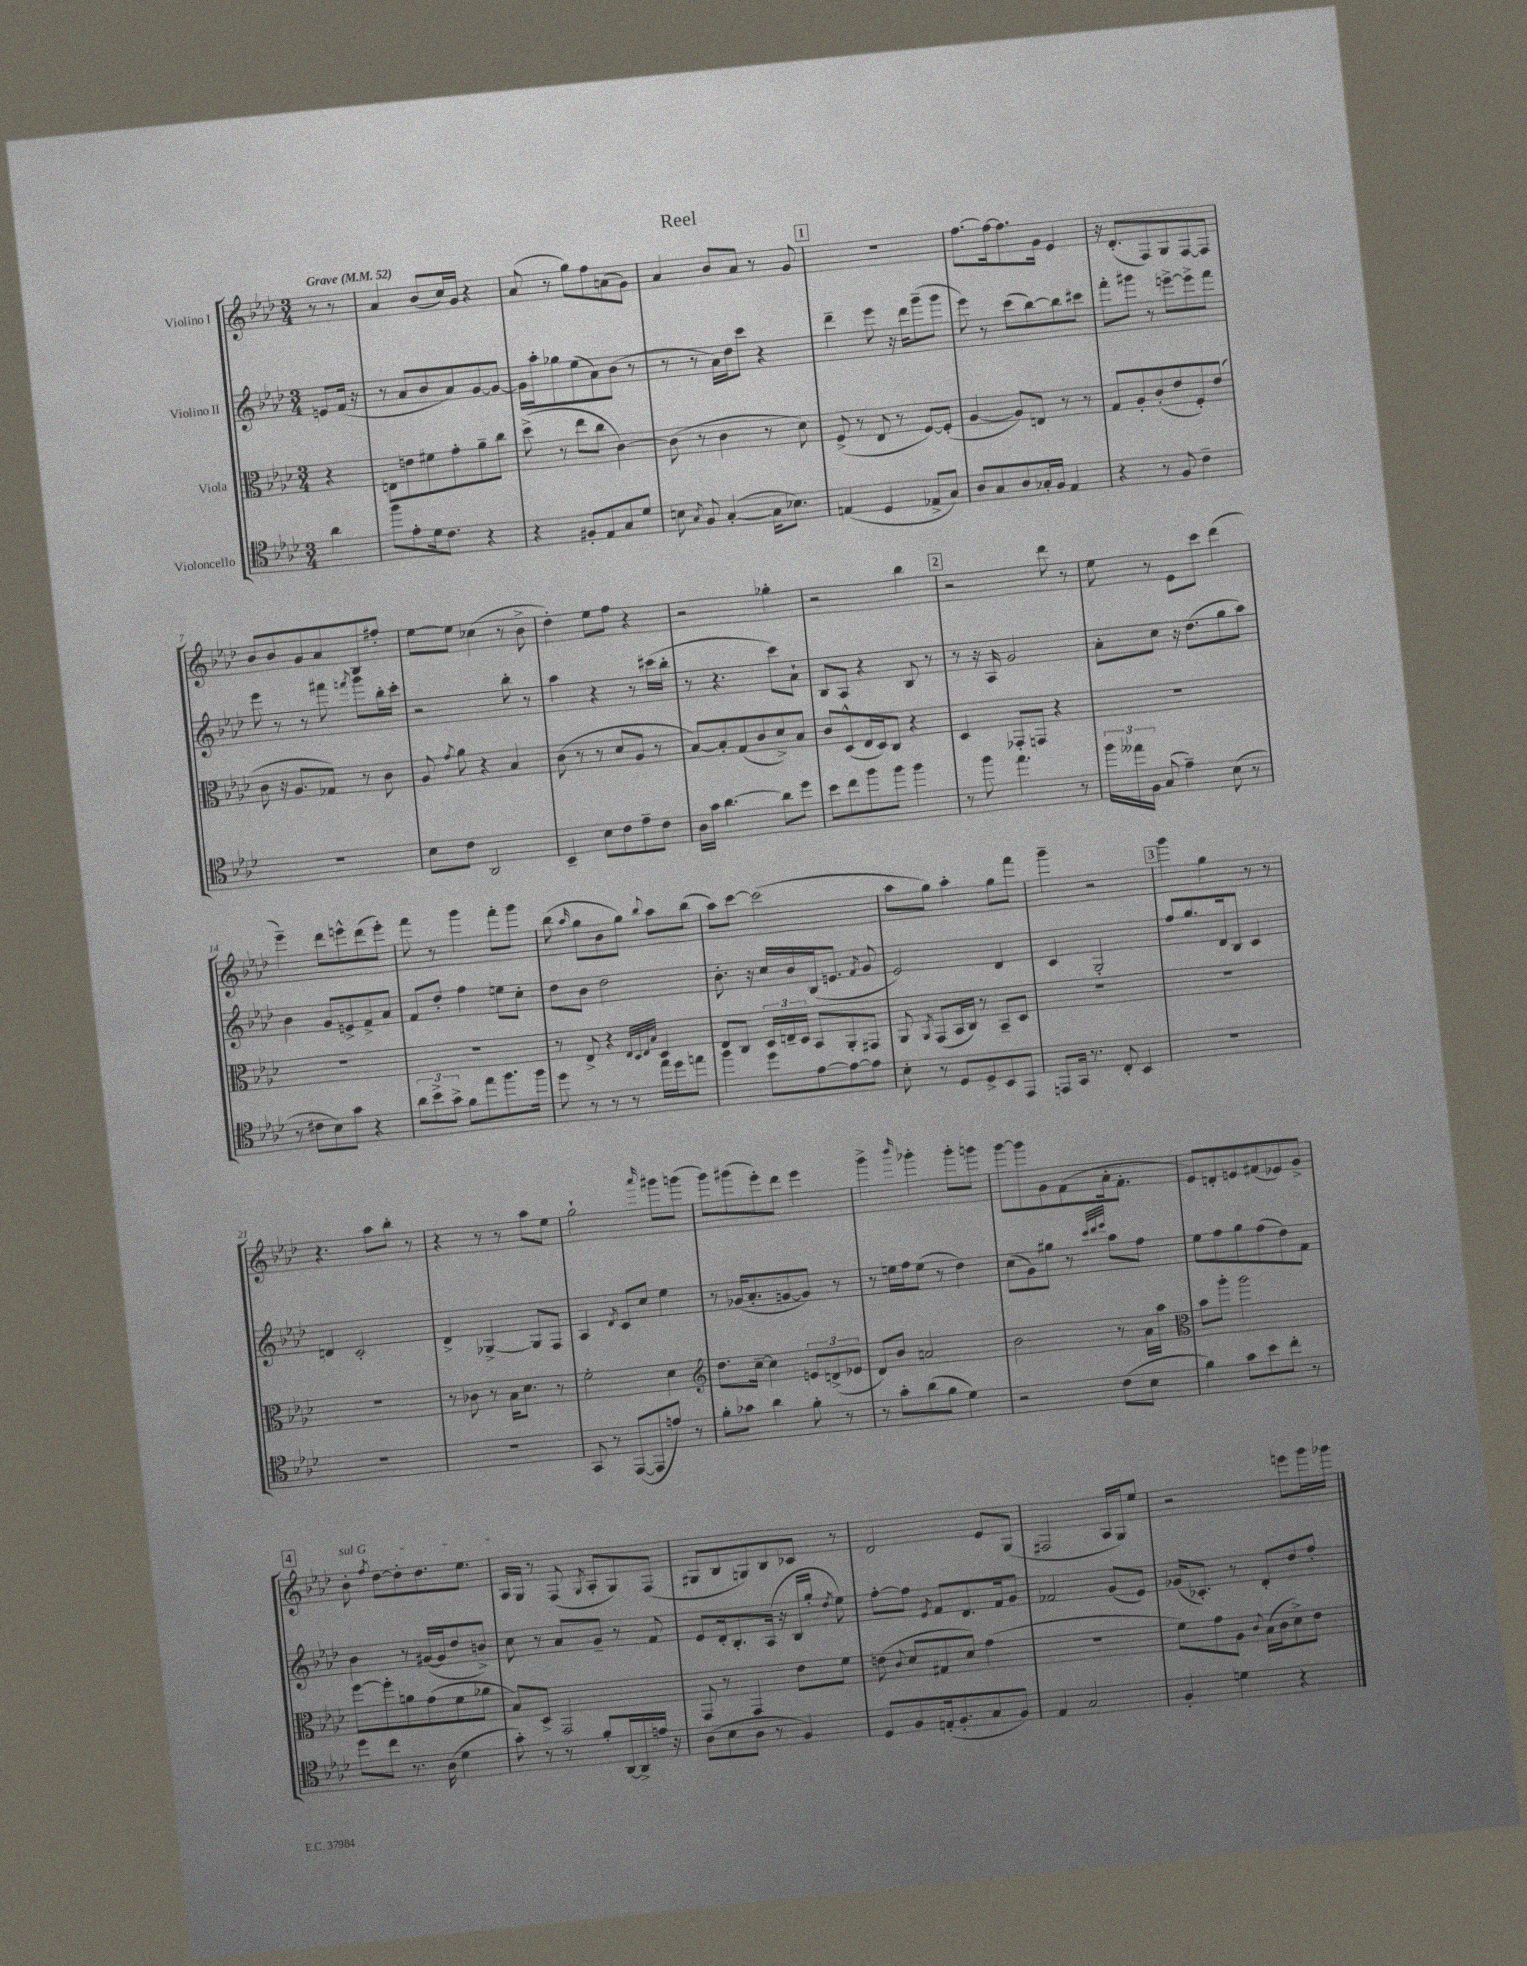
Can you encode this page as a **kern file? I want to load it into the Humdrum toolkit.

**kern	**kern	**kern	**kern
*part4	*part3	*part2	*part1
*staff4	*staff3	*staff2	*staff1
*I"Violoncello	*I"Viola	*I"Violino II	*I"Violino I
*clefC4	*clefC3	*clefG2	*clefG2
*k[b-e-a-d-]	*k[b-e-a-d-]	*k[b-e-a-d-]	*k[b-e-a-d-]
*M3/4	*M3/4	*M3/4	*M3/4
*MM52	*MM52	*MM52	*MM52
=	=	=	=
!	!	!	!LO:TX:a:B:t=Grave
4a-\	4r	8en/L	8r
.	.	(16f/Jk	8r
.	.	16r	.
=1	=1	=1	=1
8ff\L	8En\L	8r	4a-/
8e-'\	8en\	8a-/L	.
16d-\k	8f#X\	8b-/	(8b-/L
8.c\J	.	.	.
.	8g'\	8a-/)	16cc/L)
.	.	.	16g/JJ
4r	8a-~\	[8g/	4r
.	8cc\J	8g/J_	.
=2	=2	=2	=2
4r	(8dd-^\	16g\LL]	(8a-/
.	.	16aa-'\J	.
.	8r	8gg-X\	8r
8F#X'/L	8ee-\L	(8ee-\	8gg\L)
8E-/	8cc\J	8a-\)	8ff\
8G/	[4c\)	(8b-\J	(8an\
8d-/J	.	8r	8g\J)
=3	=3	=3	=3
8Bn\	(8c\]	8r	4a-/
8qG/	.	.	.
8F/	8r	8r	.
([4G'/	4c\	16a-\LL)	8b-/L
.	.	16dd-\J	.
.	.	8ccc\J	8a-/J
16G\KL]	8r	4r	8r
8.B-X\J)	.	.	.
.	8d-\)	.	8g/
!!LO:REH:place=s1:t=1
=4	=4	=4	=4
(4En/	(8F^/	4ddd-~\	2.r
.	8r	.	.
4D-/	8E-/	8eee-\	.
.	8r	16r	.
.	.	16ddd-\KL	.
8E-X^/L	[8F/L)	(8ggg~\	.
8G/J)	(8F'/J]	8ggg\J	.
=5	=5	=5	=5
8A-/L	[4A-/	8eee-\)	[8.ff\L
8G/	.	8r	.
.	.	.	16ff\k_
8A-/	8A-/L])	(8ccc\L	8.ff\]
16G-X'/L	8En/J	[8bb-\)	.
16F/JJ	.	.	16g\Jk
4E-/	8r	8bb-\]	4e-/
.	8r	8ccc#X\J	.
=6	=6	=6	=6
4r	8G/L	8fff'\L	16r
.	.	.	(8.d-'/L
.	8A-'/	8ggg#X\J	.
8r	(8c'/	8r	8F/)
8F/	8e-/	[8eeen^\L	8G/
4c~\	8F'/)	8eee^\]	[8F/
.	(8e-/J	8fff\J	8F/J]
!!LO:LB:g=z
=7	=7	=7	=7
2.r	8c\	8eee-\	8b-/L
.	16r	8r	8b-/
.	8.A-/L	.	.
.	.	8r	8g/
.	8G-X/J)	8fff#X\	8a-/
.	.	8qfffn/	.
.	8r	8ggg\L	8B-/
.	8c\	16bb-'\L	8ff#X'/J
.	.	16ccc'\JJ	.
=8	=8	=8	=8
8B-\L	8A-/	2r	[8ee-\L
.	8qg/	.	.
8c\J	8a-\	.	8ee-\J]
2AA-/	4r	.	(4cc-X\
.	4B-/	8bb-'\	8r
.	.	8r	8b-^\
=9	=9	=9	=9
4BB-~/	(8c\	4aa-\	4dd-'\)
.	8r	.	.
8B-\L	8r	4r	8ee-\L
8c\	8d-/L	.	8ff\J
8e-~\	8A-/J	8r	4r
8c\J	8r	(16ccc#X\LL	.
.	.	16bb-'\JJ	.
=10	=10	=10	=10
16A-\LL	[8B-/L)	8r	2r
16g\JJ	.	.	.
[4.a-\	8B-'/]	4.r	.
.	(8G/	.	.
.	8c/	.	.
8a-\L]	8d-^/)	8ccc\L)	4gg-X'\
8dd-\J	8B-/J	8a-`\J	.
=11	=11	=11	=11
8b-\L	8c/L	8B-/L	2r
8cc\	(8D-^^/	8A-/J	.
8ff\	16E-/L	4r	.
.	16D-/J)	.	.
8ff\J	8C/J	.	.
4ff\	4r	8B-/	4bb-\
.	.	8r	.
!!LO:REH:place=s1:t=2
=12	=12	=12	=12
8r	4D-/	8r	2r
8ff\	.	16r	.
.	.	16A-/	.
4.ee-\	8GG-X'/L	2g/	.
.	8GGn/J	.	.
.	4r	.	8ddd-\
8r	.	.	8r
=13	=13	=13	=13
24ff\LL	2.r	8a-'\L	8ee-\
24ee--X\	.	.	.
24F\JJ	.	.	.
(8G/	.	8cc\J	8r
4e-~\)	.	16r	8e-\L
.	.	(8.dd-\L	.
.	.	.	8ccc\J
(8B-\	.	8gg\	(4ddd-\
8r	.	8aa-\J)	.
!!LO:LB:g=z
=14	=14	=14	=14
8r	2.r	4b-\	4eee-~\)
8c#X\L	.	.	.
8B-\)	.	8g/L	8ddd-\L
8g\J	.	8en^/	8eeen^^\
4r	.	8f^/	(8ddd-\
.	.	8a-/J	8eee'\J)
=15	=15	=15	=15
12a-\L	2.r	8f/L	8fff\
12b-^\	.	.	.
.	.	8dd-'/J	8r
12g^\J	.	.	.
8f\L	.	4ff\	4ggg\
8ee-\	.	.	.
8.ff\	.	8een\L	8fff'\L
.	.	8cc'\J	8ggg\J
16ff\Jk	.	.	.
=16	=16	=16	=16
8dd-\	8r	8dd-\L	(8bb-\
.	.	.	16qqaa-/
8r	8E-^/	8b-\J	8gg\L
8r	4r	2dd-\	8b-\
8r	.	.	8gg\J)
.	32qqE-/LLL	.	.
.	32qqD-/	.	.
.	32qqE-/	.	.
.	32qqB-/JJJ	.	8qqbb-/
16ee-\LL	4D-/	.	8aa-\L
16dd-\J	.	.	.
8een\J	.	.	(8bb-\J
=17	=17	=17	=17
4ff\	8E-/L	8.b-'\	8aa-\L)
.	8C/J	.	[8ccc\J
.	.	16r	.
8dd-\L	24D-/LL	16cc/LL	(2ccc\]
.	24En~/	.	.
.	.	16b-/	.
.	24D-/JJ	.	.
[8e-\	8BB-/L	(16B-/J	.
.	.	8.en/J	.
8e-\_	8AA-'/	.	.
.	.	8qf/	.
8e-\J]	8GG#X/J	8g/	.
=18	=18	=18	=18
8B-'\	8AA-/	2e-/)	8aa-\L
.	8qAA-/	.	.
8r	(8GG/L	.	8gg\J)
8D-/L	16BB-/L	.	4aa-'\
.	16C/JJ)	.	.
8D-^/	8r	.	.
8BB-/	8BB-~/L	4d-/	8gg\L
8EE-/J	8D-/J	.	8fff\J
=19	=19	=19	=19
8EEn/L	2.r	4c/	4ggg~\
16GG/Jk	.	.	.
8.r	.	.	.
.	.	2G'/	2r
8C'/	.	.	.
4BB-/	.	.	.
!!LO:REH:place=s1:t=3
=20	=20	=20	=20
2.r	2.r	8ff/L	4ggg\
.	.	8.gg/	.
.	.	.	4gg\
.	.	16d-/k	.
.	.	8B-/J	.
.	.	4c/	8r
.	.	.	8r
!!LO:LB:g=z
=21	=21	=21	=21
2.r	2.r	4dn/	4.r
.	.	2c'/	.
.	.	.	8aa-\L
.	.	.	8bb-'\J
.	.	.	8r
=22	=22	=22	=22
2.r	8r	4d-^/	4r
.	8c-X\	.	.
.	8r	[4G-X^/	8r
.	16B-\KL	.	8r
.	8.d-\J	.	.
.	.	8G-/L]	8aa-\L
.	8r	8F/J	8ee-\J
=23	=23	=23	=23
8GG/	2f'\	4A-/	2gg`\
8r	.	.	.
.	.	8qd-/	.
([8EE-/L	.	8c/L	.
8EE-/]	.	8cc/J	.
.	.	.	16qqaaa-/
8en/J)	4d-\	4ee-\	8ggg#X\L
8r	.	.	(8gggn\J
=24	=24	=24	=24
*	*clefG2	*	*
8f'\L	8.dd-\L	8r	8ggg\L)
8g-X\J	.	(16g-X/KL	(8ggg#X\
.	[16cc~\Jk	8.a-'/	.
4a-\	4cc\]	.	8eee-'\)
.	.	[8gn/	8ddd-\J
8f'\	12en/L	8g/J])	4eee-\
.	(12dn^/	.	.
8r	.	8r	.
.	12e-X/J	.	.
=25	=25	=25	=25
8r	8d-/L)	8r	4ggg^\
8g'\L	8b-/J	16een\LL	.
.	.	16ff\J	.
.	.	.	16qqbbb-/
(8a-\	2an/	(8ee\J	4ggg-X'\
8f\J	.	8r	.
4d-\)	.	4dd-\)	8ggg-'\L
.	.	.	8gggn\J
=26	=26	=26	=26
2r	2b-\	(8cc\L	[8ggg\L
.	.	8g\)	8ggg\]
.	.	8gg#X\J	8g\
.	.	8r	(8f\
.	.	32qqccc/LLL	.
.	.	32qqddd-/	.
.	.	32qqeee-/JJJ	.
(8c\L	8r	8aa-\L	16a-'\k
.	.	.	8.f'\J
8B-\J	16a-\LL	8ff\J	.
.	16aa-\JJ	.	.
=27	=27	=27	=27
*	*clefC3	*	*
4f\)	8b-\L	8ee-\L	8e-/L)
.	8aa-'\J	8ff\	8dn'/
8g\L	2aa-\	8gg\	8en/
8b-\	.	(8ff\	(8f#X/
8cc'\J	.	8dd-\)	8e-X/)
8r	.	8f\J	8g^/J
!!LO:LB:g=z
!!LO:REH:place=s1:t=4
=28	=28	=28	=28
!	!	!	!LO:TX:a:i:t=sul G
8dd-\L	[8ff\L	4b-\	8b-'\
.	.	.	8qff/
8cc\J	8ff'\]	.	[8dd-\L
8.r	8an\	8r	8dd-'\]
.	(8g\	([16g#X/LL	8.dd-\
(16A-\	.	16g#/J]	.
4d-\	8f\	8dd-/	.
.	.	.	8.ee-\J
.	8a-X\J	8bn^/J)	.
=29	=29	=29	=29
8g'\)	8B-/L)	8cc\	16A-/LL
.	.	.	16G/JJ
8r	8D-^/J	8r	8r
8r	2GG/	8a-/L	(8F/
.	.	.	8qG/
8f'/L	.	8g~/J	8A-'/L
[16AA-/L	.	8r	8G/)
16AA-^/]	.	.	.
16en/JJ	.	8f/	(8F/J
16r	.	.	.
=30	=30	=30	=30
(8A-\L	8GG/	8e-/L	8G#X/L
8B-\	8r	16d-'/k	8B-/
.	.	8.B-'/	.
8A-\J	4GG/	.	8Gn/)
8r	.	(16A-/Jk	8B-/
.	.	16r	.
4F/)	8e-\L	16B-/LL	8c-X/J
.	.	16gg'/JJ	.
.	.	8qdd-/	.
.	8f\J	8ee-\)	8r
=31	=31	=31	=31
8D-/L	(8en\	[8ff'\L	2d-/
.	8qqc/	.	.
8F/	8d-/L	8ff\J]	.
.	.	8qe-/	.
(16En'/k	8G#X/	8f/L	.
8.F'/	.	.	.
.	8d-/J)	8.d-/	.
8G/	(4g\	.	8e-/L
.	.	16f/k	.
8F/J)	.	8g/J	(8G/J
=32	=32	=32	=32
4E-/	2.r	2f-X/	2F#X/
2G/	.	.	.
.	.	(8g/L	16A-/LL
.	.	.	16G/J)
.	.	8e-/J)	8ee-/J
=33	=33	=33	=33
4F'/	8f\L)	(16g-X/KL	2r
.	.	8.c-X'/J)	.
.	8g\	.	.
4dn\	8A-\J	8r	.
.	8qqc/	.	.
.	(16B-\LL	8d-'/L	.
.	16c\J	.	.
4r	8d-^\)	8dd-/	8eeen\L
.	8e-\J	8ff'/J	16ggg\L
.	.	.	16ggg-X\JJ
==	==	==	==
*-	*-	*-	*-
